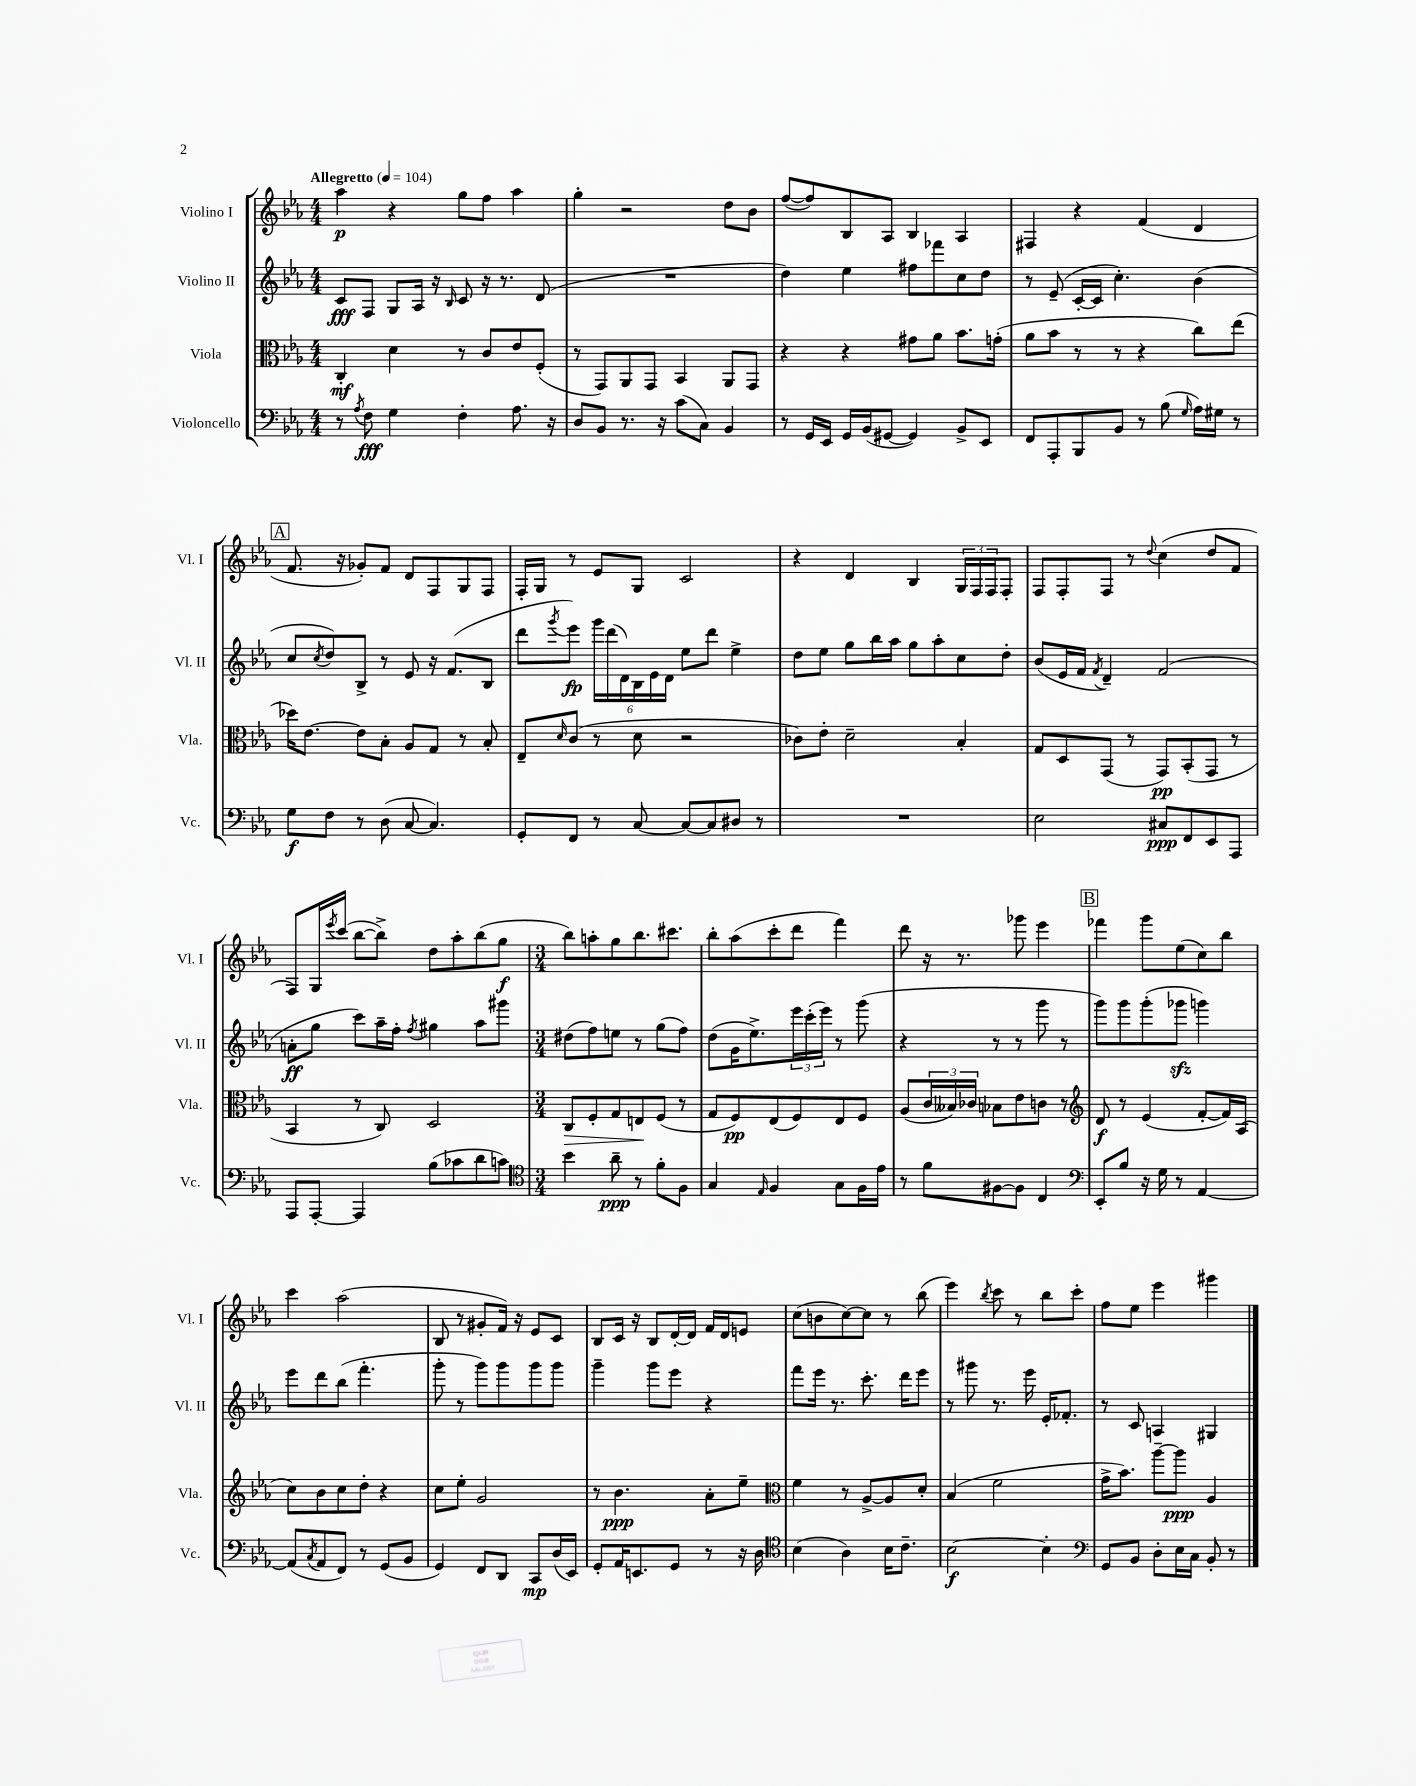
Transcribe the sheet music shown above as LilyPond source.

<<
\new StaffGroup <<
\new Staff = "s0" \with { instrumentName = "Violino I" shortInstrumentName = "Vl. I" } {
    \clef treble \key ees \major \numericTimeSignature \time 4/4 \tempo "Allegretto" 4 = 104
    aes''4\p r4 g''8 f''8 aes''4 |
    g''4-. r2 d''8 bes'8 |
    f''8~( f''8) bes8 aes8 bes4 aes4 |
    fis4 r4 f'4( d'4 |
    \mark \markup { \box "A" } f'8. r16 ges'8-.) f'8 d'8 f8 g8 f8 |
    f16-. g16 r8 ees'8 g8 c'2 |
    r4 d'4 bes4 \tuplet 3/2 { g16 f16 f16 } f8-. |
    f8 f8-. f8 r8 \appoggiatura { d''8 } c''4( d''8 f'8 |
    f8) g16 \acciaccatura { ees'''8 } c'''16( bes''8~ bes''8->) d''8 aes''8-. bes''8( g''8\f |
    \numericTimeSignature \time 3/4 bes''8) a''8-. g''8 bes''8. cis'''8. |
    bes''8-. aes''8( c'''8-. d'''8 f'''4) |
    d'''8 r16 r8. ges'''8 ees'''4 |
    \mark \markup { \box "B" } fes'''4 g'''8 ees''8( c''8) bes''8 |
    c'''4 aes''2( |
    bes8 r8 gis'8-. f'16) r16 ees'8 c'8 |
    bes8 c'16 r16 bes8 d'16~-. d'16 f'16 d'16 e'8 |
    c''8( b'8 c''8~) c''8 r8 bes''8( |
    ees'''4) \acciaccatura { bes''8 } c'''8 r8 bes''8 c'''8-. |
    f''8 ees''8 ees'''4 gis'''4 \bar "|." |
}
\new Staff = "s1" \with { instrumentName = "Violino II" shortInstrumentName = "Vl. II" } {
    \clef treble \key ees \major \numericTimeSignature \time 4/4
    c'8\fff f8 g8 aes16 r16 \grace { bes16 } c'8 r16 r8. d'8( |
    R1 |
    d''4) ees''4 fis''8 fes'''8 c''8 d''8 |
    r8 ees'8--( c'16~-. c'16 c''4.-.) bes'4( |
    \mark \markup { \box "A" } c''8 \acciaccatura { c''8 } d''8) bes8-> r8 ees'8 r16 f'8.( bes8 |
    d'''8 \acciaccatura { g'''8 } ees'''8\fp) \tuplet 6/4 { g'''16 d'''16( d'16) bes16 ees'16 d'16 } ees''8 d'''8 ees''4-> |
    d''8 ees''8 g''8 bes''16 aes''16 g''8 aes''8-. c''8 d''8-. |
    bes'8( ees'16 f'16 \acciaccatura { f'8 } d'4--) f'2( |
    a'8-.\ff g''8 c'''8) aes''16-- f''16-. \acciaccatura { f''8 } gis''4 aes''8 gis'''8 |
    \numericTimeSignature \time 3/4 dis''8( f''8) e''8 r8 g''8( f''8) |
    d''8( g'16 ees''8.->) \tuplet 3/2 { ees'''16 c'''16-.( ees'''16) } r8 g'''8( |
    r4 r8 r8 g'''8 r8 |
    \mark \markup { \box "B" } g'''8) g'''8 g'''8-.( ges'''8\sfz g'''4) |
    ees'''8 d'''8 bes''8( f'''4.-. |
    g'''8-. r8 g'''8) g'''8 g'''8 g'''8 |
    g'''4-- g'''8 ees'''8 r4 |
    f'''8 ees'''16 r8. c'''8.-. d'''16 ees'''8 |
    r8 gis'''8 r8. ees'''16 ees'16-. fes'8.-. |
    r8 c'8 a4 gis4 \bar "|." |
}
\new Staff = "s2" \with { instrumentName = "Viola" shortInstrumentName = "Vla." } {
    \clef alto \key ees \major \numericTimeSignature \time 4/4
    c4-.\mf d'4 r8 c'8 ees'8 f8-.( |
    r8 g,8) aes,8 g,8 bes,4 aes,8 g,8 |
    r4 r4 gis'8 aes'8 bes'8. g'16-.( |
    aes'8 bes'8 r8 r8 r4 c''8) ees''8( |
    \mark \markup { \box "A" } des''16) ees'8.~ ees'8 bes8-. aes8 g8 r8 bes8-. |
    ees8-- \grace { d'16 } c'8( r8 d'8 r2 |
    ces'8) ees'8-. d'2-- bes4-. |
    g8 d8 g,8( r8 g,8\pp) bes,8-.( g,8 r8 |
    bes,4 r8 c8) d2 |
    \numericTimeSignature \time 3/4 c8\> f8-. g8 e8\! f8( r8 |
    g8 f8\pp) ees8( f8) ees8 f8 |
    aes8( \tuplet 3/2 { c'16 beses16) ces'16 } bes8 ees'8 c'8 r8 |
    \mark \markup { \box "B" } \clef treble d'8\f r8 ees'4( f'8~-. f'16) aes16( |
    c''8) bes'8 c''8 d''8-. r4 |
    c''8 ees''8-. g'2 |
    r8 bes'4.\ppp aes'8-. ees''8-- |
    \clef alto f'4 r8 aes8~-> aes8 d'8-. |
    bes4( f'2 |
    g'16-> bes'8.) aes''8~-- aes''8\ppp aes4 \bar "|." |
}
\new Staff = "s3" \with { instrumentName = "Violoncello" shortInstrumentName = "Vc." } {
    \clef bass \key ees \major \numericTimeSignature \time 4/4
    r8 \acciaccatura { aes8 } f8\fff g4 f4-. aes8. r16 |
    d8 bes,8 r8. r16 c'8( c8) bes,4 |
    r8 g,16 ees,16 g,16 bes,16( gis,8~ gis,4) bes,8-> ees,8 |
    f,8 aes,,8-. bes,,8 bes,8 r8 bes8( \grace { g16 } aes16) gis16 r8 |
    \mark \markup { \box "A" } g8\f f8 r8 d8( c8~ c4.) |
    g,8-. f,8 r8 c8~ c8~ c8 dis8 r8 |
    R1 |
    ees2 cis8\ppp f,8 ees,8 aes,,8 |
    aes,,8 aes,,8~-. aes,,4 bes8( ces'8 d'8 c'8) |
    \numericTimeSignature \time 3/4 \clef tenor bes'4 aes'8--\ppp r8 f'8-. f8 |
    g4 \grace { ees16 } f4 g8 f16 ees'16 |
    r8 f'8 fis8~ fis8 c4 |
    \mark \markup { \box "B" } \clef bass ees,8-. bes8 r16 g16 r8 aes,4~ |
    aes,8( \acciaccatura { c8 } aes,8 f,8) r8 g,8( bes,8 |
    g,4) f,8 d,8 c,8\mp d16( ees,16) |
    g,8-. aes,16 e,8. g,8 r8 r16 d16 |
    \clef tenor bes4( aes4) bes16 c'8.-- |
    bes2~\f bes4-. |
    \clef bass g,8 bes,8 d8-. ees16 c16 bes,8-. r8 \bar "|." |
}
>>
>>
\layout { \context { \Score \remove "Bar_number_engraver" } }
